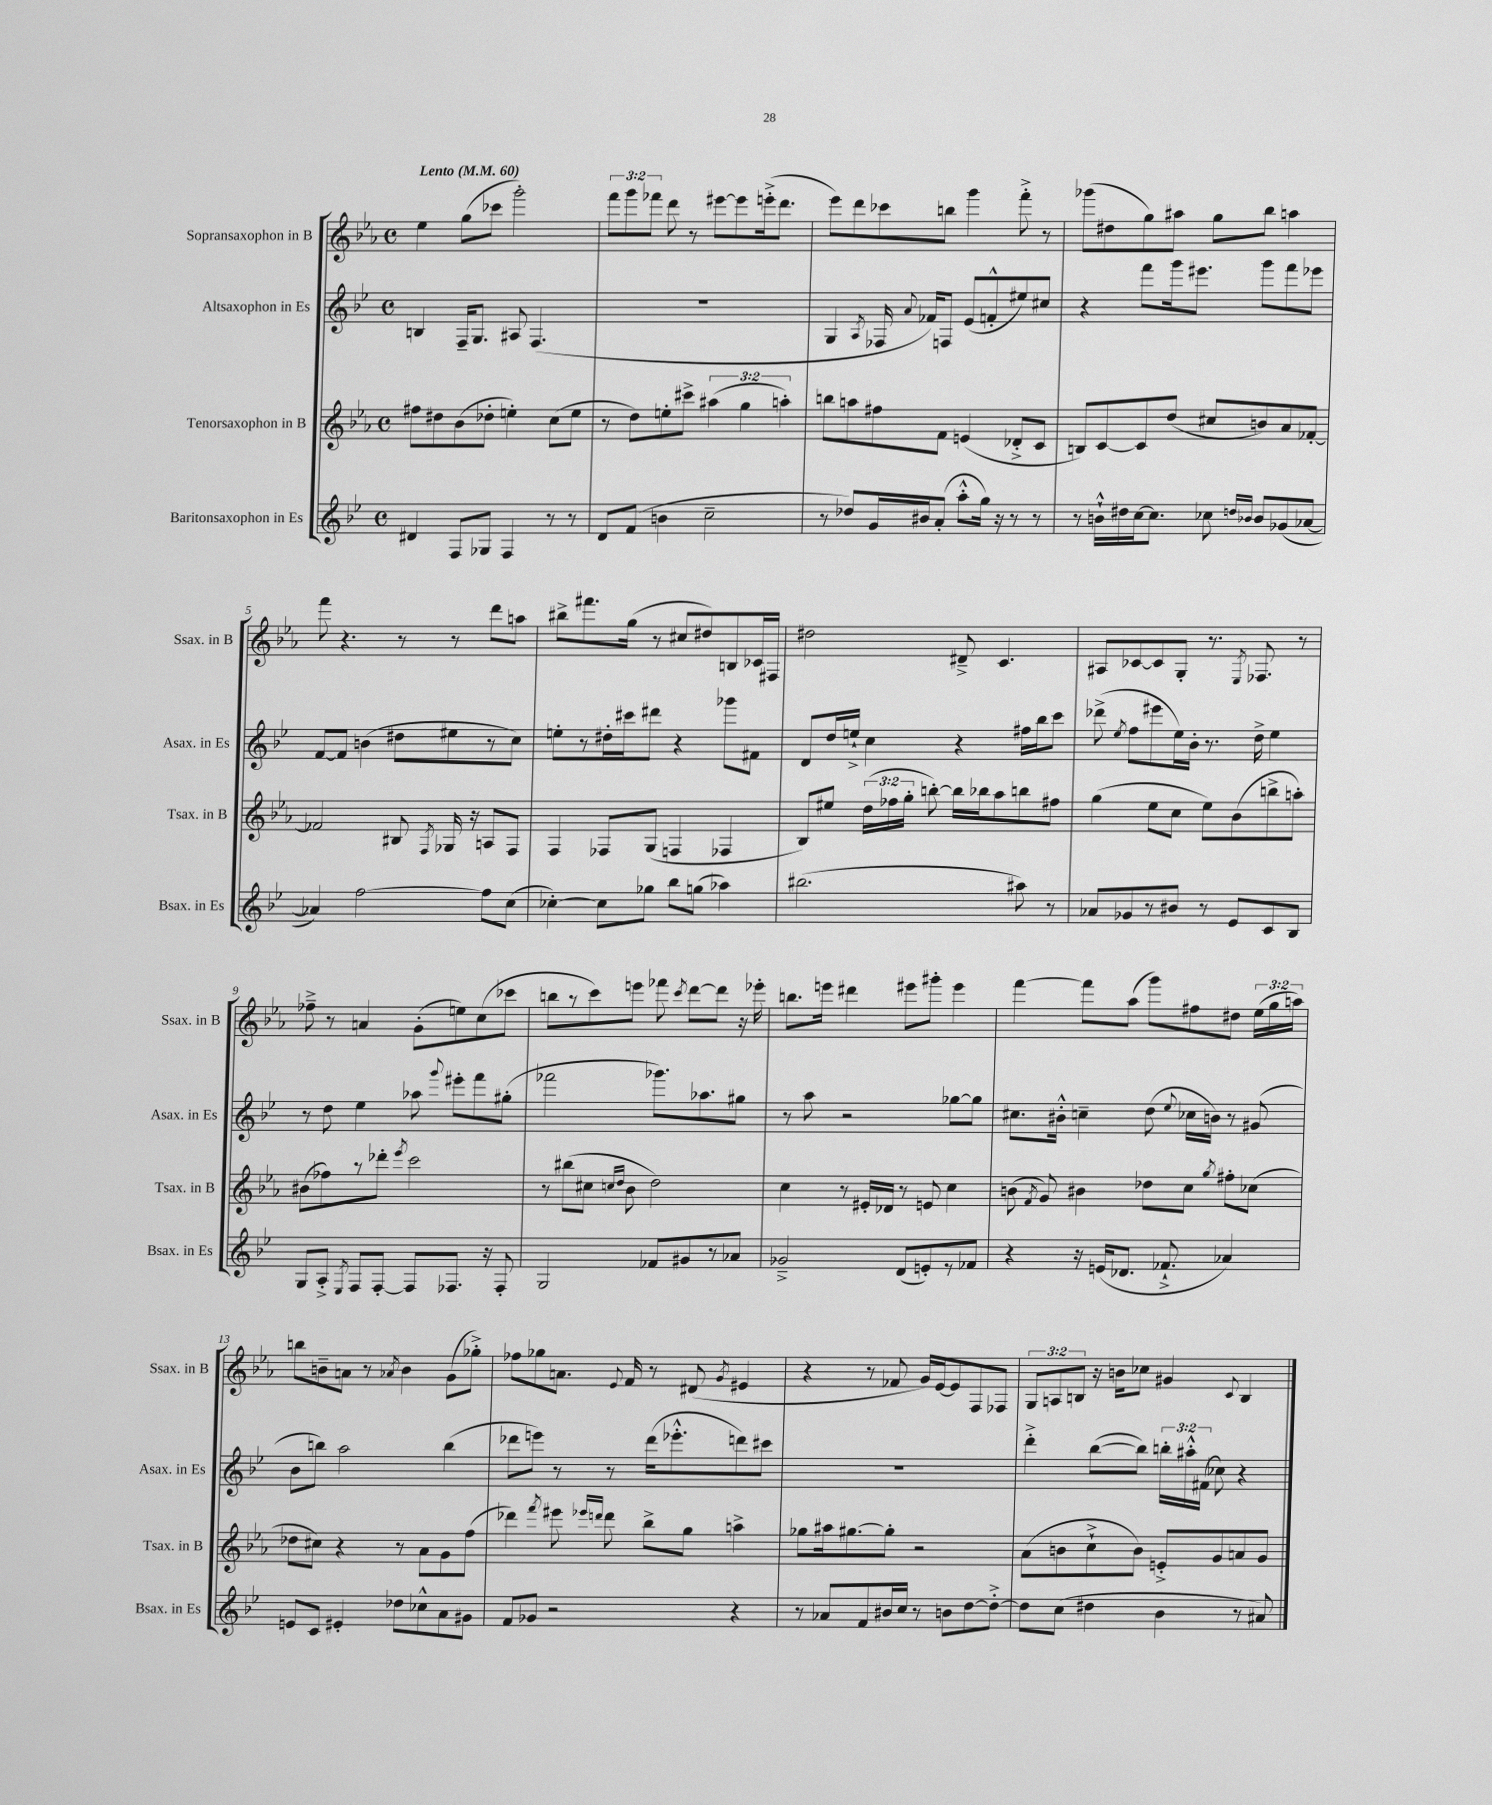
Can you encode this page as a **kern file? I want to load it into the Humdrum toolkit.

**kern	**kern	**kern	**kern
*staff4	*staff3	*staff2	*staff1
*clefG2	*clefG2	*clefG2	*clefG2
*k[b-e-]	*k[b-e-a-]	*k[b-e-]	*k[b-e-a-]
*M4/4	*M4/4	*M4/4	*M4/4
*met(c)	*met(c)	*met(c)	*met(c)
*MM60	*MM60	*MM60	*MM60
4d#/	8ff#\L	4B/	4ee-\
.	8dd#\	.	.
8F/L	(8b-\	16F~/LK	(8gg\L
.	.	8.G/J	.
8G-/J	8dd-'\J	.	8ccc-\J
4F/	4ee'\)	8A#/	2ggg'\)
.	.	(4.F/	.
8r	(8cc\L	.	.
8r	8ee\J	.	.
=	=	=	=
8d/L	8r	1r	12fff\L
.	.	.	12ggg\
(8f/J	8dd\L)	.	.
.	.	.	12fff-\J
4b\	8ee'\	.	8ddd\
.	8ccc#^\J	.	8r
2cc~\	(6aa#\	.	[8eee#\L
.	.	.	8eee#\]
.	6gg\	.	.
.	.	.	(16eee'^\k
.	.	.	8.ddd\J
.	6aa'\)	.	.
=	=	=	=
8r	8bb\L	4G/	8eee-\L)
8dd-/L)	8aa\	.	8ddd\
.	.	8qA/	.
16g/L	8ff#\	16F-/	8ccc-\
.	.	8qqa/	.
16b#/J	.	16f-/LK)	.
(8a'/J	8f\J	8F/J	8bb\J
8aa'^^\L	(4e/	(8e-/L	4ggg\
16gg\Jk)	.	8f'^^/	.
16r	.	.	.
8r	8d-'^/L	8ee#/)	8fff'^\
8r	8c/J	8cc#/J	8r
=	=	=	=
8r	8B/L)	4r	(8ggg-\L
16b`^^\LL	[8c/	.	8dd#\
16dd#\	.	.	.
[16cc\J	8c/]	8fff\L	8gg\)
8.cc\]J	.	.	.
.	(8dd/J	16ggg\k	8aa#\J
.	.	8.eee#\J	.
8cc-\	8cc#/L	.	8gg\L
16qqdd/LL	.	.	.
16qqb-/JJ	.	.	.
8b-/L	8b/)	8ggg\L	8bb-\J
(8g-/	8a-/	8fff\	4aa\
[8a-/J	[8f-'/J	8eee-\J	.
=	=	=	=
4a-/])	2f-/]	[8f/L	8fff\
.	.	8f/]J	4.r
[2ff\	.	(4b\	.
.	8B#/	8dd#\L	8r
.	8qF/	.	.
.	16G-/	8ee#\	8r
.	16r	.	.
8ff\]L	8A/L	8r	8ddd\L
(8cc\J	8F/J	8cc\J)	8aa\J
=	=	=	=
[4cc-'\)	4F/	8ee'\L	8bb#^\L
.	.	8r	8.fff#\
8cc-\]L	8F-/L	16dd#'\L	.
.	.	16ccc#\J	(16gg\Jk
8gg-\J	(8G/J	8ddd#\J	8r
8bb-\L	4F/	4r	8cc#/L
(8gg\J	.	.	8dd#/)
4aa-\)	4F-/	8ggg-\L	8B/
.	.	8f#\J	16c-/L
.	.	.	16F#/JJ
=	=	=	=
(2.bb#\	8B-/L)	8d/L	2dd#\
.	8ee#/J	16dd/L	.
.	.	16ee`^/JJ	.
.	(24dd\LL	4cc\	.
.	24ff-\	.	.
.	24gg'\JJ	.	.
.	[8bb'\)	.	.
.	16bb\]LL	4r	8d#~^/
.	16bb-\J	.	.
.	8aa-\	.	4.c/
8aa#\)	8bb\	16ff#\LL	.
.	.	16bb-\J	.
8r	8ff#\J	8ccc\J	.
=	=	=	=
8a-/L	(4gg\	(8ddd-^\	8A#/L
.	.	8qee-/	.
8g-/	.	8ff\L	[8c-/
8r	8ee-\L	8eee#\	8c-/]
8b#/J	8cc\J	16ee-\L)	8G'/J
.	.	16b-'\JJ	.
8r	8ee-\L)	8.r	8.r
8e-/L	(8b-\	.	.
.	.	.	8qE-/
.	.	16dd^\	8.F-/
8c/	8bb^\	4ee-\	.
8B-/J	8aa'\J)	.	8r
=	=	=	=
8G/L	(8b#\L	8r	8ff-~^\
8A'^/J	8ff-\)	8dd\	8r
8qE-/	.	.	.
8F/L	8r	4ee-\	4a/
[8F'/J	8ddd-'\J	.	.
.	8qeee-/	.	.
8F/]L	2ccc\	8aa-\	(8g'\L
.	.	8qqggg/	.
8.F-/J	.	8eee#'\L	8ee\)
.	.	8fff\	(8cc\
16r	.	.	.
8F-'/	.	(8gg#'\J	8ccc-\J
=	=	=	=
2G/	8r	2fff-\	8bb\L
.	(8bb#\L	.	8r
.	8cc#\J	.	8ccc\)
.	16qqcc/LL	.	.
.	16qqdd/JJ	.	.
.	8b-\	.	8eee\J
8f-/L	2dd\)	8.ggg-\L)	8fff-\
.	.	.	8qccc/
8g#/	.	.	[8ddd\L
.	.	8.aa-\	.
8r	.	.	8ddd\]J
8a-/J	.	8gg#\J	16r
.	.	.	16eee-'\
=	=	=	=
2g-~^/	4cc\	8r	8.bb\L
.	.	8aa\	.
.	.	.	16eee\Jk
.	8r	2r	4ddd#\
.	16e#'/LL	.	.
.	16d-/JJ	.	.
(8d/L	8r	.	8eee#\L
8e'/)	8e/	.	8ggg#'\J
8r	4cc\	[8gg-\L	4eee#\
8f-/J	.	8gg-\]J	.
=	=	=	=
4r	(8b\	8.cc#\L	[4fff\
.	8qf/	.	.
.	8g/)	.	.
.	.	16b#'^^\Jk	.
16r	4b#\	4cc~\	8fff\]L
(16e/LK	.	.	.
8.d-/J	.	.	(8aa-\J
.	8dd-\L	(8dd\	8ggg\L)
8.f-`^/	.	.	.
.	.	8qqee-/	.
.	8cc\J	16cc-\LL	8ff#\
.	.	16b\JJ)	.
.	8qgg/	.	.
4a-/)	8ff#'\L	8r	8dd#\J
.	(8cc-\J	(8g#/	(24ee-\LL
.	.	.	24gg\
.	.	.	24aa\JJ)
=	=	=	=
8e/L	8dd-\L	8b-\L	8bb\L
8c/J	8cc#\J)	8bb\J)	8b~\
4e#'/	4r	2aa\	8a\J
.	.	.	8r
.	.	.	8qa-/
8dd-\L	8r	.	4b\
8cc-^^\	8a-\L	.	.
8a\	8g\	(4bb\	(8g\L
8g#\J	(8ff\J	.	8gg-'^\J)
=	=	=	=
8f/L	4ddd-\)	8ddd-\L	8ff-\L
8g-/J	.	8eee\J)	8gg-\
.	8qfff/	.	.
2r	8eee#\	8r	8.a\J
.	16qqeee-/LL	.	.
.	16qqddd/JJ	.	.
.	8ddd\	8r	.
.	.	.	8qqe-/
.	.	.	16f/
.	8bb-^\L	(16ddd-\LK	8r
.	.	8.eee-'^^\	.
.	8gg\J	.	(8d#/
.	.	.	8qg/
4r	4aa^\	8ddd\)	4e#/
.	.	8ccc#\J	.
=	=	=	=
8r	8gg-\L	1r	4r
8a-/L	16aa#\k	.	.
.	[8.gg#\	.	.
8f/	.	.	8r
16b#/L	8gg#'\]J	.	8f-/
16cc/JJ	.	.	.
8r	2r	.	16g/LL)
.	.	.	[16e-/J
8b\L	.	.	8e-/]
[8dd\	.	.	8F/
8dd'^\_J	.	.	8F-/J
=	=	=	=
8dd\]L	(8a-\L	4ddd'^\	12G/L
.	.	.	12A/
(8cc\J	8b\	.	.
.	.	.	12B/J
4dd#\	8cc`^\	([8bb-\L	16r
.	.	.	16b\LK
.	8b\J)	8bb-\]J)	8cc-\J
4b-\	8e'^/L	24bb'\LL	4g#/
.	.	24aa#'^^\	.
.	.	(24f#\JJ	.
.	8g/	8cc-\)	.
.	.	.	8qqc/
8r	8a/	4r	4B/
8a#/)	8g/J	.	.
==	==	==	==
*-	*-	*-	*-
